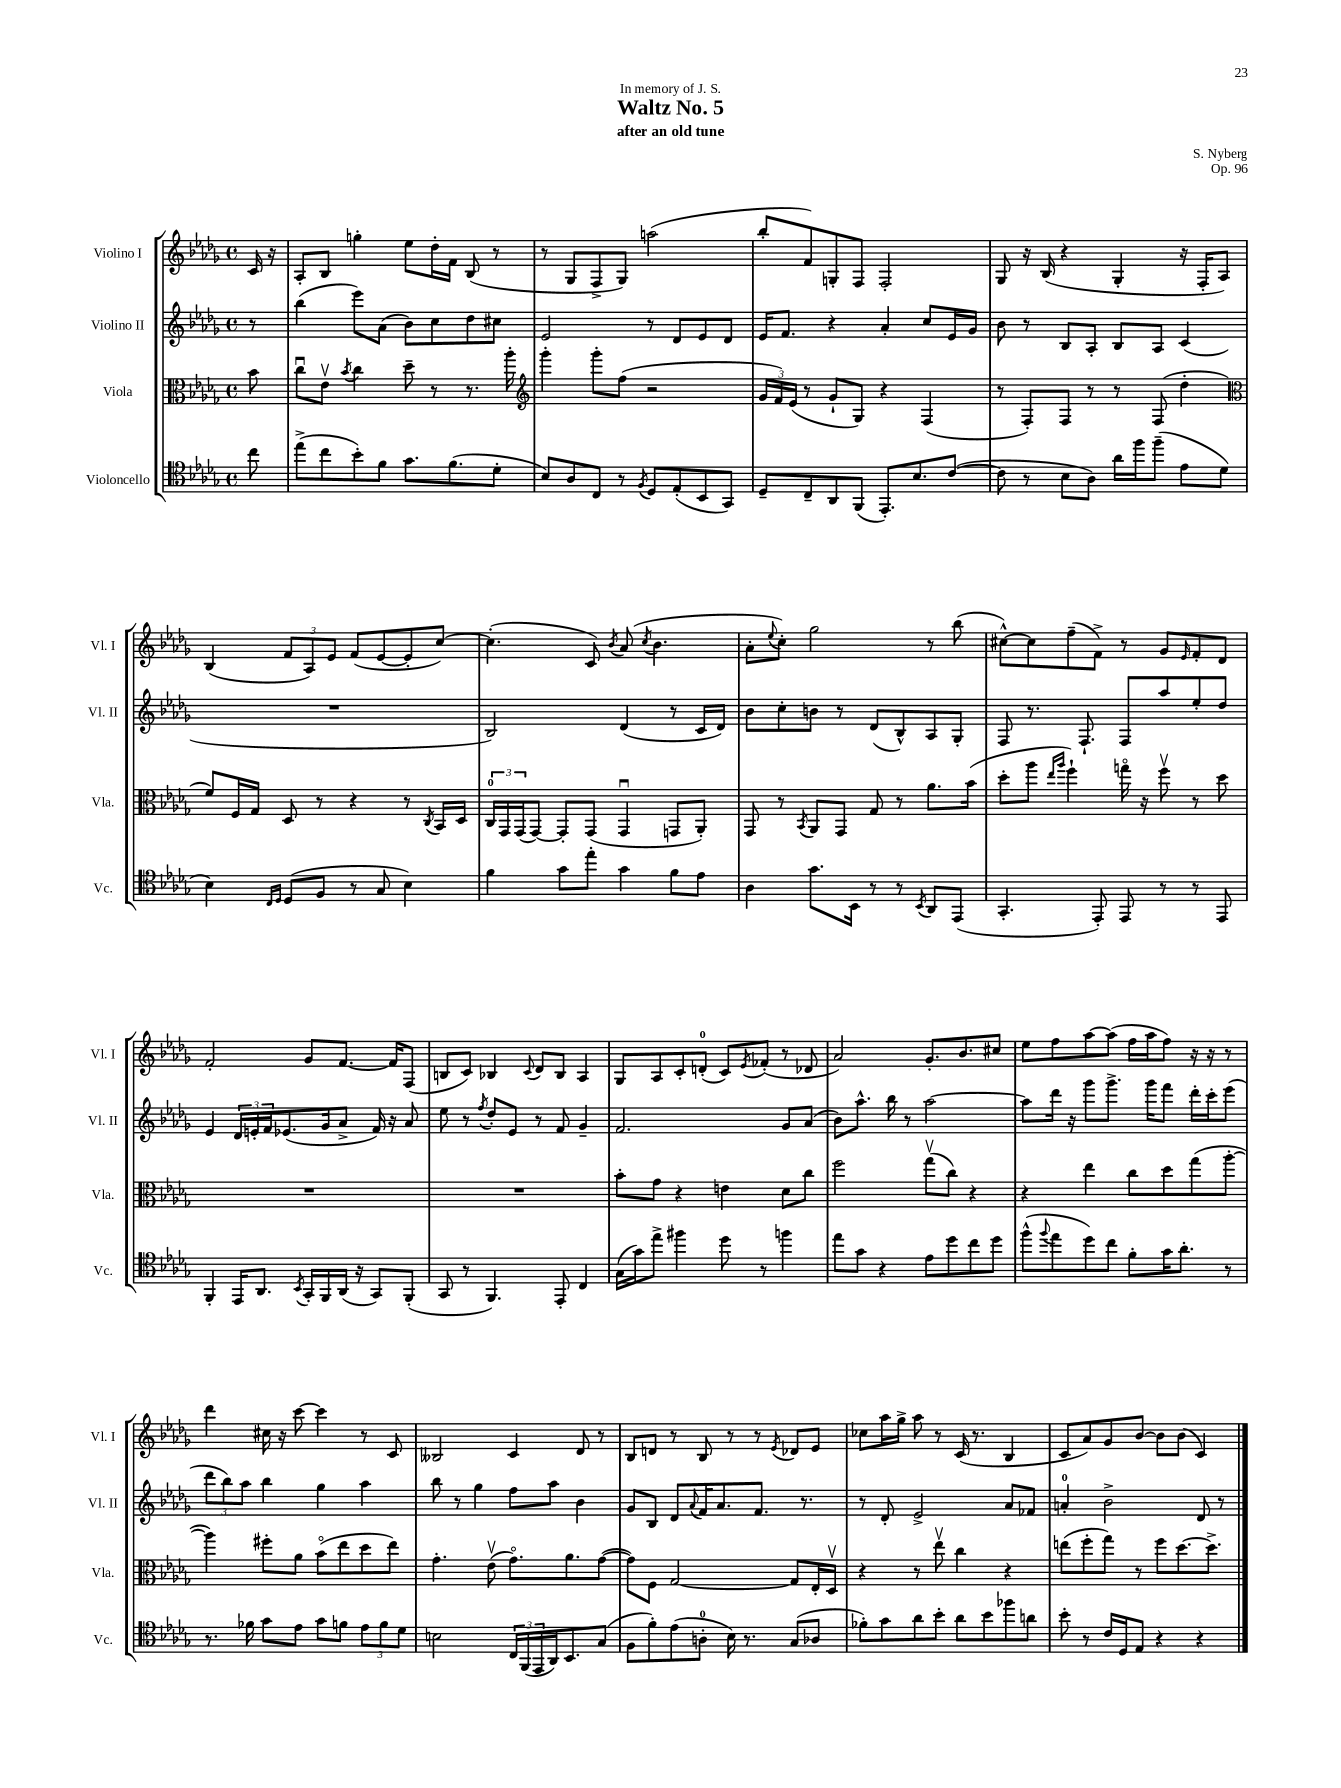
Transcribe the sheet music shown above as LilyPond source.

\header { title = "Waltz No. 5" composer = "S. Nyberg" subtitle = "after an old tune" dedication = "In memory of J. S." opus = "Op. 96" }
<<
\new StaffGroup <<
\new Staff = "s0" \with { instrumentName = "Violino I" shortInstrumentName = "Vl. I" } {
    \clef treble \key des \major \defaultTimeSignature \time 4/4 \partial 8
    c'16 r16 |
    aes8-. bes8 g''4-. ees''8 des''16-. f'16 bes8( r8 |
    r8 ges8 f8-> ges8) a''2( |
    bes''8-. f'8) g8-. f8 f2-. |
    ges8 r16 bes16( r4 ges4-. r16 f16-. aes8) |
    bes4( \tuplet 3/2 { f'8 aes8) ees'8 } f'8( ees'8~ ees'8-. c''8~) |
    c''4.-.( c'8) \acciaccatura { bes'8 } aes'8( \acciaccatura { c''8 } bes'4. |
    aes'8-. \appoggiatura { ees''8 } c''8-.) ges''2 r8 bes''8( |
    cis''8~-^) cis''8 f''8--( f'8->) r8 ges'8 \grace { ees'16 } f'8-. des'8 |
    f'2-. ges'8 f'8.~ f'16 f8( |
    b8 c'8) bes4 \appoggiatura { c'8 } des'8 bes8 aes4 |
    ges8 aes8 c'8-. d'8-0-.( c'8) \acciaccatura { ees'8 } fes'8-.( r8 des'8 |
    aes'2) ges'8.-. bes'8. cis''8 |
    ees''8 f''8 aes''8~ aes''8( f''16 aes''16 f''8) r16 r16 r8 |
    des'''4 cis''16 r16 c'''8~ c'''4 r8 c'8 |
    beses2 c'4 des'8 r8 |
    bes8 d'8 r8 bes8 r8 r8 \acciaccatura { ees'8 } des'8 ees'8 |
    ces''8 aes''16 ges''16-> aes''8 r8 c'16( r8. bes4 |
    c'8 aes'8) ges'8 bes'8~ bes'8 bes'8( c'4) \bar "|." |
}
\new Staff = "s1" \with { instrumentName = "Violino II" shortInstrumentName = "Vl. II" } {
    \clef treble \key des \major \defaultTimeSignature \time 4/4 \partial 8
    r8 |
    bes''4( ees'''8) aes'8( bes'8) c''8 des''8 cis''8 |
    ees'2 r8 des'8 ees'8 des'8 |
    ees'16 f'8. r4 aes'4-. c''8 ees'16 ges'16 |
    bes'8 r8 bes8 aes8-. bes8 aes8 c'4( |
    R1 |
    bes2) des'4( r8 c'16 des'16) |
    bes'8 c''8-. b'8 r8 des'8( bes8-^) aes8 ges8-. |
    f8 r8. f8.-! f8 aes''8 ees''8-. des''8 |
    ees'4 \tuplet 3/2 { des'16 e'16-. f'16 } ees'8.( ges'16 aes'8-> f'16) r16 aes'8 |
    ees''8 r8 \acciaccatura { f''8 } des''8-. ees'8 r8 f'8 ges'4-- |
    f'2. ges'8 aes'8( |
    bes'8) aes''8.-^ bes''16 r8 aes''2~ |
    aes''8 des'''16 r16 ges'''8 ges'''8.-> ges'''16 f'''8 des'''16-. c'''16-. ees'''8( |
    \tuplet 3/2 { des'''8 bes''8) aes''8 } bes''4 ges''4 aes''4 |
    bes''8 r8 ges''4 f''8 aes''8 bes'4 |
    ges'8 bes8 des'8 \appoggiatura { aes'8 } f'16 aes'8. f'8. r8. |
    r8 des'8-. ees'2-> aes'8 fes'8 |
    a'4-0-. bes'2-> des'8 r8 \bar "|." |
}
\new Staff = "s2" \with { instrumentName = "Viola" shortInstrumentName = "Vla." } {
    \clef alto \key des \major \defaultTimeSignature \time 4/4 \partial 8
    bes'8 |
    c''8\downbow ees'8\upbow \acciaccatura { bes'8 } c''4 des''8-- r8 r8. aes''16-. |
    \clef treble ges'''4-. ges'''8-. f''8( r2 |
    \tuplet 3/2 { ges'16 f'16) ees'16( } r8 ges'8-! ges8) r4 f4( |
    r8 f8-.) f8 r8 r8 f8( des''4-. |
    \clef alto f'8) f16 ges16 des8 r8 r4 r8 \acciaccatura { c8 } bes,16 des16 |
    \tuplet 3/2 { c16-0 ges,16 ges,16( } ges,8~) ges,8-. ges,8( ges,4\downbow g,8 aes,8-.) |
    ges,8 r8 \acciaccatura { bes,8 } aes,8 ges,8 ges8 r8 aes'8. bes'16( |
    des''8-. aes''8 \grace { ees''16 aes''16 } f''4-!) g''16\flageolet r16 f''8\upbow r8 des''8 |
    R1 |
    R1 |
    bes'8-. ges'8 r4 e'4 des'8 c''8 |
    f''2 ges''8\upbow( c''8) r4 |
    r4 ees''4 c''8 des''8 ges''8( aes''8~-. |
    aes''4) fis''8-. aes'8 bes'8\flageolet( ees''8 des''8 ees''8) |
    ges'4.-. ees'8\upbow( ges'8.\flageolet) aes'8. ges'8~( |
    ges'8) f8 ges2~ ges8 ees16-. des16\upbow |
    r4 r8 ees''8\upbow c''4 r4 |
    e''8( f''8-. ges''8) r8 f''8 des''8.~ des''8.-> \bar "|." |
}
\new Staff = "s3" \with { instrumentName = "Violoncello" shortInstrumentName = "Vc." } {
    \clef tenor \key des \major \defaultTimeSignature \time 4/4 \partial 8
    c''8 |
    ees''8->( c''8 bes'8-.) f'8 ges'8. f'8.( des'8-. |
    bes8) aes8 c8 r8 \acciaccatura { f8 } des8 ees8-.( bes,8 ges,8) |
    des8-- c8-- aes,8 f,8( ees,8.-.) bes8. c'8~( |
    c'8 r8 bes8 aes8) aes'16 f''16 f''8--( ees'8 des'8 |
    bes4) \grace { c16 des16 } des8( f8 r8 ges8 bes4) |
    f'4 ges'8 ees''8-. ges'4 f'8 ees'8 |
    aes4 ges'8. bes,16 r8 r8 \acciaccatura { bes,8 } aes,8 ees,8( |
    ges,4.-. ees,8-.) ees,8 r8 r8 ees,8 |
    f,4-. ees,16 aes,8. \acciaccatura { bes,8 } ges,16-. f,16 aes,16( r16 ges,8) f,8-.( |
    ges,8 r8 f,4.) ees,8-. c4 |
    ges16( ges'16) ees''8-> fis''4 des''8 r8 f''4 |
    ees''8 ges'8 r4 ees'8 des''8 c''8 des''8 |
    f''8-^( \appoggiatura { f''8 } ees''8 des''8) c''8 f'8-. ges'16 aes'8.-. r8 |
    r8. fes'16 ges'8 ees'8 ges'8 f'8 \tuplet 3/2 { ees'8 f'8 des'8 } |
    b2 \tuplet 3/2 { c16 f,16( ees,16 } aes,16) bes,8. ges8( |
    f8 f'8-.) ees'8( a8-0-. bes16) r8. ges8( aes8 |
    fes'8-.) ges'8 aes'8 bes'8-. aes'8 bes'8 fes''8 a'8 |
    bes'8-. r8 c'16 des16 ees8 r4 r4 \bar "|." |
}
>>
>>
\layout { \context { \Score \remove "Bar_number_engraver" } }
